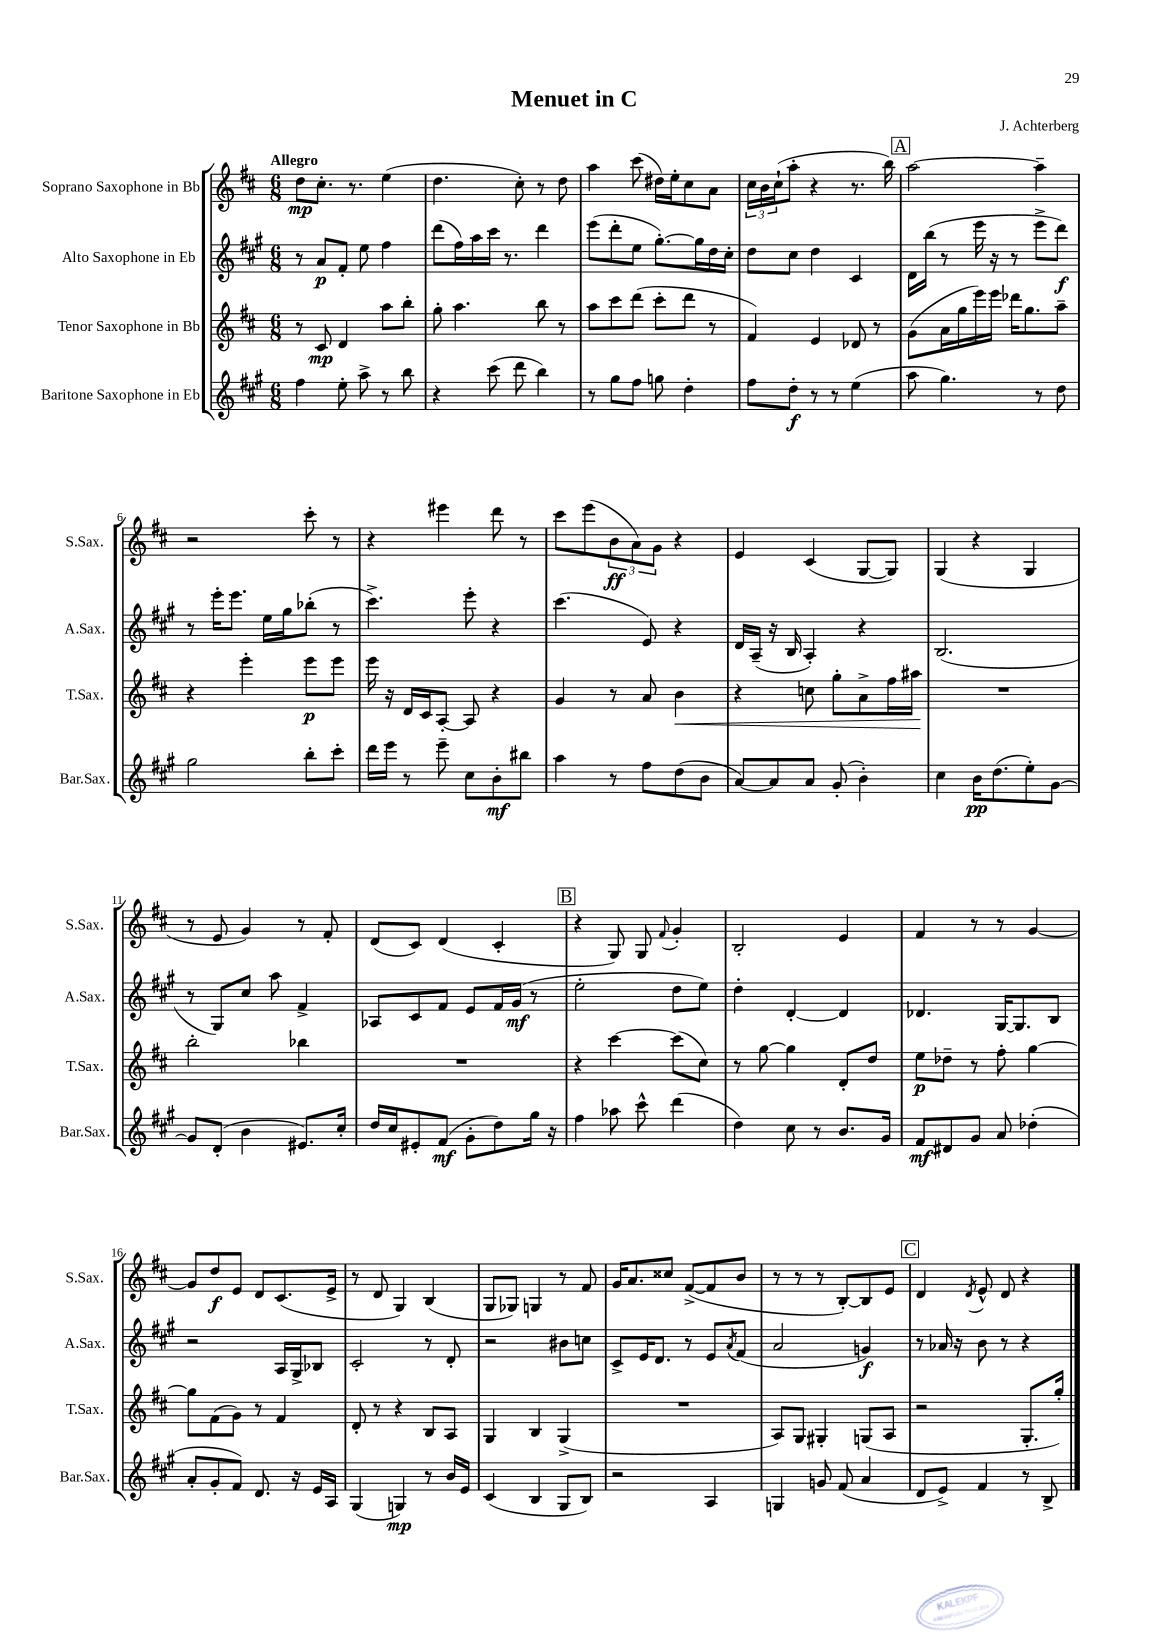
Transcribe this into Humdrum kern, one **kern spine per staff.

**kern	**dynam	**kern	**dynam	**kern	**dynam	**kern	**dynam
*part4	*part4	*part3	*part3	*part2	*part2	*part1	*part1
*staff4	*staff4	*staff3	*staff3	*staff2	*staff2	*staff1	*staff1
*I"Baritone Saxophone in Eb	*	*I"Tenor Saxophone in Bb	*	*I"Alto Saxophone in Eb	*	*I"Soprano Saxophone in Bb	*
*I'Bar.Sax.	*	*I'T.Sax.	*	*I'A.Sax.	*	*I'S.Sax.	*
*clefG2	*	*clefG2	*	*clefG2	*	*clefG2	*
*k[f#c#g#]	*	*k[f#c#]	*	*k[f#c#g#]	*	*k[f#c#]	*
*M6/8	*	*M6/8	*	*M6/8	*	*M6/8	*
=1	=1	=1	=1	=1	=1	=1	=1
!	!	!	!	!	!	!LO:TX:a:B:t=Allegro	!
4ff#\	.	8r	.	8r	.	8dd\L	mp
.	.	8c#/	mp	8a/L	p	8.cc#'\J	.
8ee'\	.	4d/	.	8f#'/J	.	.	.
.	.	.	.	.	.	8.r	.
8aa^\	.	.	.	8ee\	.	.	.
8r	.	8aa\L	.	4ff#\	.	(4ee\	.
8bb\	.	8bb'\J	.	.	.	.	.
=2	=2	=2	=2	=2	=2	=2	=2
4r	.	8gg'\	.	(8ddd\L	.	4.dd\	.
.	.	4.aa\	.	16ff#\L)	.	.	.
.	.	.	.	16aa\	.	.	.
(8ccc#\	.	.	.	16ccc#\JJ	.	.	.
.	.	.	.	8.r	.	.	.
8ddd\	.	.	.	.	.	8cc#'\)	.
4bb\)	.	8bb\	.	4ddd\	.	8r	.
.	.	8r	.	.	.	8dd\	.
=3	=3	=3	=3	=3	=3	=3	=3
8r	.	8aa\L	.	(8eee\L	.	4aa\	.
8gg#\L	.	8ccc#\	.	8ddd'\	.	.	.
8ff#\J	.	(8ddd\J	.	8ee\J	.	(8ccc#\	.
8ggn\	.	8ccc#'\L	.	[8.gg#'\L)	.	16dd#X\LL)	.
.	.	.	.	.	.	16ee'\J	.
4dd'\	.	8ddd\J	.	.	.	8cc#\	.
.	.	.	.	16gg#\L]	.	.	.
.	.	8r	.	16dd\	.	8a\J	.
.	.	.	.	16cc#'\JJ	.	.	.
=4	=4	=4	=4	=4	=4	=4	=4
8ff#\L	.	4f#/)	.	8dd\L	.	24cc#\LL	.
.	.	.	.	.	.	24b\	.
.	.	.	.	.	.	(24cc#`\J	.
8dd'\J	f	.	.	8cc#\J	.	8aa'\J	.
8r	.	4e/	.	4dd\	.	4r	.
8r	.	.	.	.	.	.	.
(4ee\	.	8d-X/	.	4c#/	.	8.r	.
.	.	8r	.	.	.	.	.
.	.	.	.	.	.	16bb\)	.
!!LO:REH:place=s1:t=A
=5	=5	=5	=5	=5	=5	=5	=5
8aa\	.	(8g\L	.	16d\LL	.	[2aa\	.
.	.	.	.	(16bb\JJ	.	.	.
4.gg#\)	.	16a\L	.	8r	.	.	.
.	.	16gg\	.	.	.	.	.
.	.	16eee\)	.	16eee\	.	.	.
.	.	16eee\JJ	.	16r	.	.	.
.	.	16ddd-X\KL	.	8r	.	.	.
.	.	8.gg\	.	.	.	.	.
8r	.	.	.	8eee^\L	.	4aa~\]	.
8dd\	.	8aa~\J	.	8ddd\J)	f	.	.
!!LO:LB:g=z
=6	=6	=6	=6	=6	=6	=6	=6
2gg#\	.	4r	.	8r	.	2r	.
.	.	.	.	16eee'\KL	.	.	.
.	.	.	.	8.eee\J	.	.	.
.	.	4eee'\	.	.	.	.	.
.	.	.	.	16ee\LL	.	.	.
.	.	.	.	16gg#\J	.	.	.
8bb'\L	.	8eee\L	p	(8bb-X'\J	.	8ccc#'\	.
8ccc#'\J	.	8eee\J	.	8r	.	8r	.
=7	=7	=7	=7	=7	=7	=7	=7
16ddd\LL	.	16eee\	.	4.ccc#^\)	.	4r	.
16eee\JJ	.	16r	.	.	.	.	.
8r	.	16d/LL	.	.	.	.	.
.	.	16c#/J	.	.	.	.	.
8eee~\	.	[8A'/J	.	.	.	4eee#X\	.
8cc#\L	.	8A/]	.	8eee'\	.	.	.
8b'\	mf	4r	.	4r	.	8ddd\	.
8bb#X\J	.	.	.	.	.	8r	.
=8	=8	=8	=8	=8	=8	=8	=8
4aa\	.	4g/	.	(4.ccc#\	.	8ccc#\L	.
.	.	.	.	.	.	(8eee\	.
8r	.	8r	.	.	.	12b\	ff
.	.	.	.	.	.	12a\)	.
8ff#\L	.	8a/	.	8e/)	.	.	.
.	.	.	.	.	.	12g\J	.
!	!	!	!LO:HP:b	!	!	!	!
(8dd\	.	4b\	<	4r	.	4r	.
8b\J	.	.	.	.	.	.	.
=9	=9	=9	=9	=9	=9	=9	=9
[8a/L)	.	4r	.	16d/LL	.	4e/	.
.	.	.	.	(16A~/JJ	.	.	.
8a/]	.	.	.	16r	.	.	.
.	.	.	.	16B/	.	.	.
8a/J	.	8ccn\	.	4A'/)	.	(4c#/	.
(8g#'/	.	8gg'\L	.	.	.	.	.
4b'\)	.	8a^\	.	4r	.	[8G/L	.
.	.	16ff#\L	.	.	.	8G/J])	.
.	.	16aa#X\JJ	.	.	.	.	.
.	.	.	[	.	.	.	.
=10	=10	=10	=10	=10	=10	=10	=10
4cc#\	.	2.r	.	(2.B/	.	(4G/	.
16b\KL	pp	.	.	.	.	4r	.
(8.dd\	.	.	.	.	.	.	.
8ee'\)	.	.	.	.	.	4G/	.
[8g#\J	.	.	.	.	.	.	.
!!LO:LB:g=z
=11	=11	=11	=11	=11	=11	=11	=11
8g#/L]	.	2bb'\	.	8r	.	8r	.
(8d'/J	.	.	.	8G#/L)	.	8e/	.
4b\	.	.	.	8cc#/J	.	4g/)	.
.	.	.	.	8aa\	.	.	.
8.e#X/L)	.	4bb-X\	.	4f#^/	.	8r	.
.	.	.	.	.	.	8f#'/	.
16cc#'/Jk	.	.	.	.	.	.	.
=12	=12	=12	=12	=12	=12	=12	=12
16dd/LL	.	2.r	.	8A-X/L	.	(8d/L	.
16cc#/J	.	.	.	.	.	.	.
8e#X'/	.	.	.	8c#/	.	8c#/J)	.
(8f#/J	mf	.	.	8f#/J	.	(4d/	.
8g#'\L	.	.	.	8e/L	.	.	.
8dd\)	.	.	.	16f#/L	.	4c#'/	.
.	.	.	.	(16g#/JJ	mf	.	.
16gg#\Jk	.	.	.	8r	.	.	.
16r	.	.	.	.	.	.	.
!!LO:REH:place=s1:t=B
=13	=13	=13	=13	=13	=13	=13	=13
4ff#\	.	4r	.	2ee'\	.	4r	.
8aa-X\	.	[4ccc#\	.	.	.	8G/)	.
8ccc#^^\	.	.	.	.	.	8G/	.
.	.	.	.	.	.	8qqf#/	.
(4ddd\	.	(8ccc#\L]	.	8dd\L	.	4g'/	.
.	.	8cc#\J)	.	8ee\J)	.	.	.
=14	=14	=14	=14	=14	=14	=14	=14
4dd\)	.	8r	.	4dd'\	.	2B'/	.
.	.	[8gg\	.	.	.	.	.
8cc#\	.	4gg\]	.	[4d'/	.	.	.
8r	.	.	.	.	.	.	.
8.b/L	.	8d'/L	.	4d/]	.	4e/	.
.	.	8dd/J	.	.	.	.	.
16g#/Jk	.	.	.	.	.	.	.
=15	=15	=15	=15	=15	=15	=15	=15
8f#/L	mf	8ee\L	p	4.d-X/	.	4f#/	.
8d#X/	.	8dd-X~\J	.	.	.	.	.
8g#/J	.	8r	.	.	.	8r	.
8a/	.	8ff#'\	.	[16G#/KL	.	8r	.
.	.	.	.	8.G#/]	.	.	.
(4dd-X'\	.	[4gg\	.	.	.	[4g/	.
.	.	.	.	8B/J	.	.	.
!!LO:LB:g=z
=16	=16	=16	=16	=16	=16	=16	=16
8a'/L	.	8gg\L]	.	2r	.	8g/L]	.
8g#'/	.	(8f#\	.	.	.	8dd/	f
8f#/J)	.	8g\J)	.	.	.	8e/J	.
8.d/	.	8r	.	.	.	8d/L	.
.	.	4f#/	.	16A/LL	.	(8.c#/	.
16r	.	.	.	16G#^/J	.	.	.
16e/LL	.	.	.	8B-X/J	.	.	.
16A/JJ	.	.	.	.	.	16e^/Jk	.
=17	=17	=17	=17	=17	=17	=17	=17
(4G#/	.	8d'/	.	2c#'/	.	8r	.
.	.	8r	.	.	.	8d/	.
4Gn/)	mp	4r	.	.	.	4G/)	.
8r	.	8B/L	.	8r	.	(4B/	.
16b/LL	.	8A/J	.	8d'/	.	.	.
16e/JJ	.	.	.	.	.	.	.
=18	=18	=18	=18	=18	=18	=18	=18
(4c#/	.	4G/	.	2r	.	8G/L	.
.	.	.	.	.	.	8G-X/J)	.
4B/	.	4B/	.	.	.	4Gn/	.
8G#/L	.	(4G^/	.	8b#X\L	.	8r	.
8B/J)	.	.	.	8ccn\J	.	8f#/	.
=19	=19	=19	=19	=19	=19	=19	=19
2r	.	2.r	.	8c#^/L	.	16g/KL	.
.	.	.	.	.	.	8.a/	.
.	.	.	.	16e/K	.	.	.
.	.	.	.	8.d/J	.	.	.
.	.	.	.	.	.	8cc##X/J	.
.	.	.	.	8r	.	([8f#^/L	.
4A/	.	.	.	8e/L	.	8f#/]	.
.	.	.	.	8qa/	.	.	.
.	.	.	.	(8f#/J	.	8b/J	.
=20	=20	=20	=20	=20	=20	=20	=20
4Gn/	.	8A/L)	.	2a/	.	8r	.
.	.	8G/J	.	.	.	8r	.
8gn/	.	4G#X'/	.	.	.	8r	.
(8f#/	.	.	.	.	.	[8B'/L)	.
4a/	.	(8Gn/L	.	4gn/)	f	8B/]	.
.	.	8A/J	.	.	.	8e/J	.
!!LO:REH:place=s1:t=C
=21	=21	=21	=21	=21	=21	=21	=21
8d/L	.	2r	.	8r	.	4d/	.
8e^/J)	.	.	.	16a-X/	.	.	.
.	.	.	.	16r	.	.	.
.	.	.	.	.	.	8qd/	.
4f#/	.	.	.	8b\	.	8e^^/	.
.	.	.	.	8r	.	8d/	.
8r	.	8.G'/L	.	4r	.	4r	.
8B^/	.	.	.	.	.	.	.
.	.	16gg'/Jk)	.	.	.	.	.
==	==	==	==	==	==	==	==
*-	*-	*-	*-	*-	*-	*-	*-
